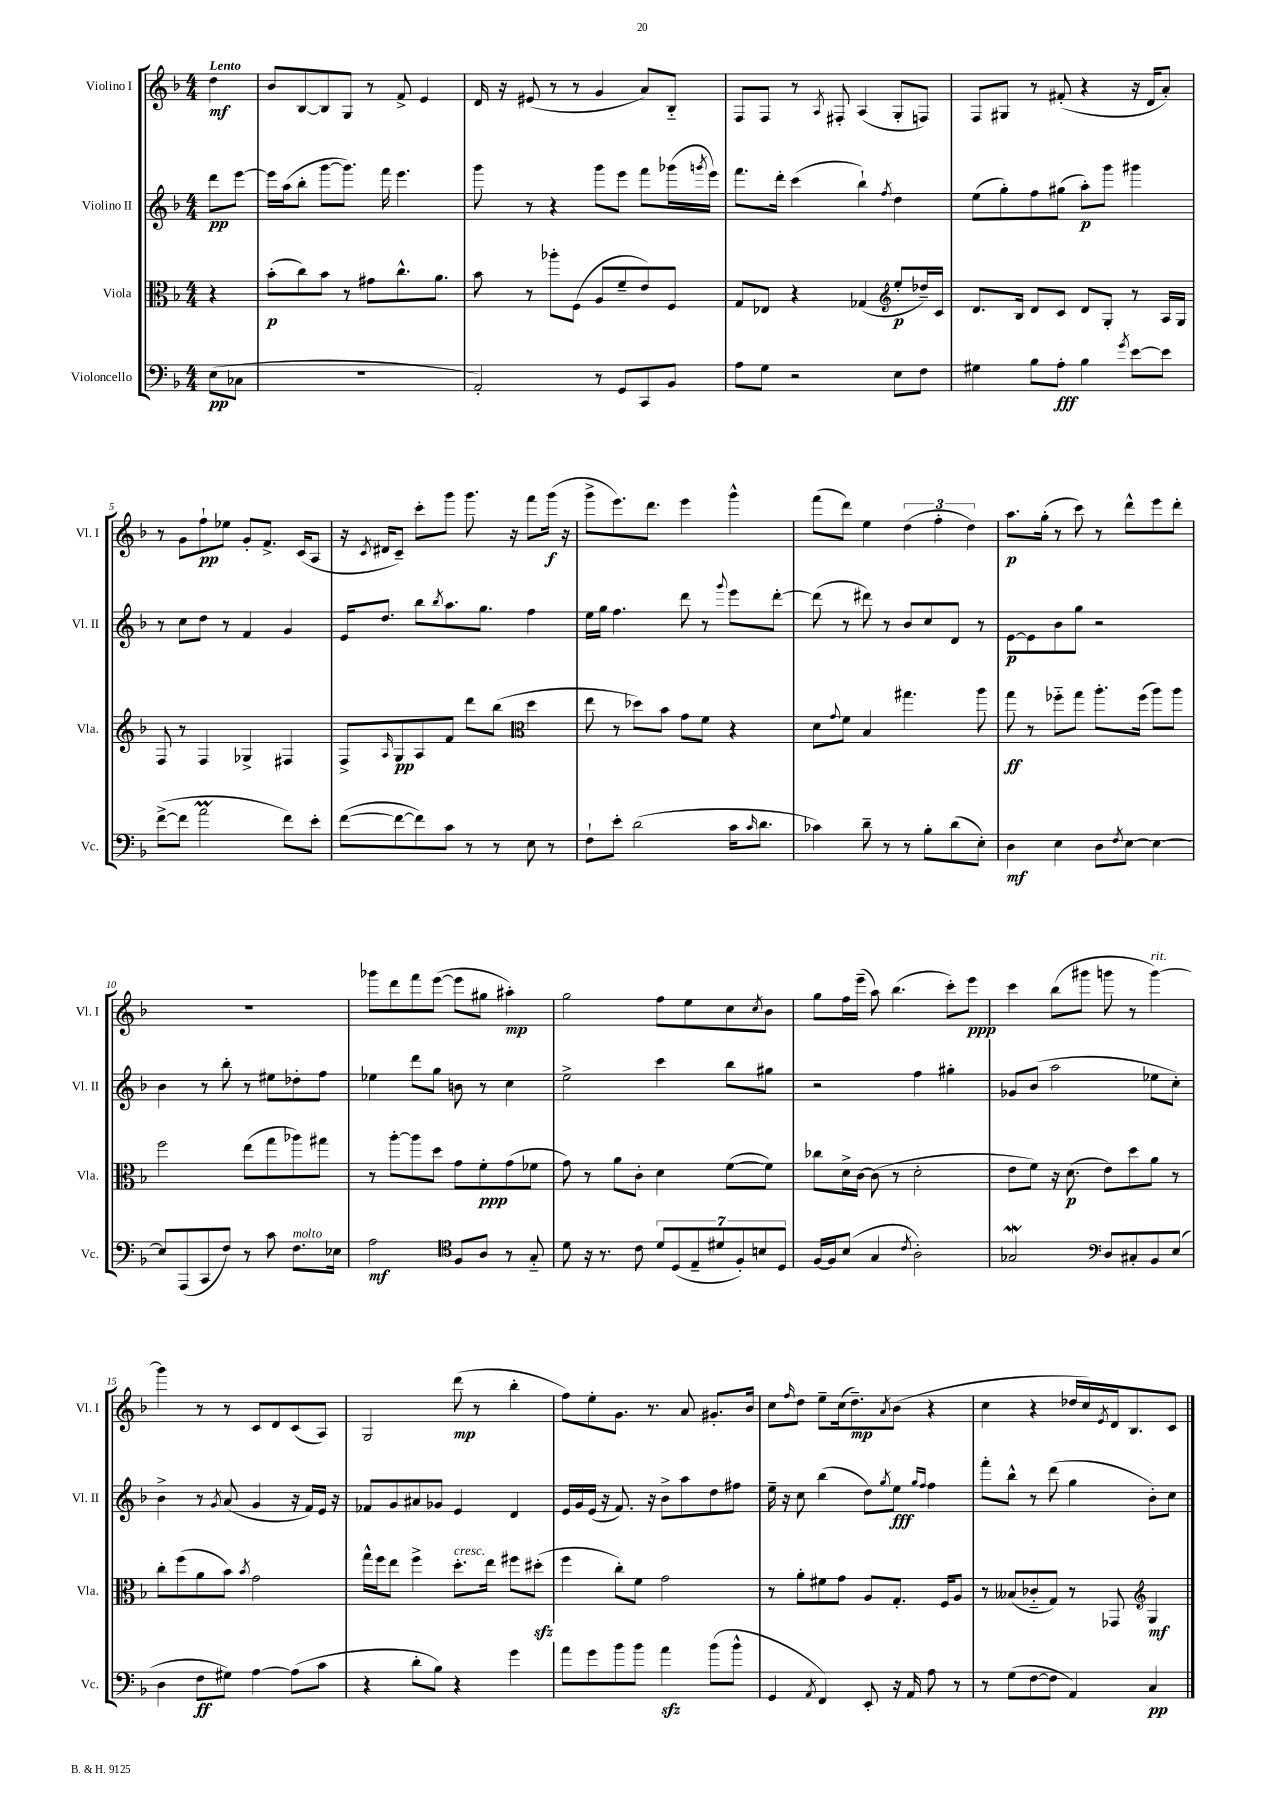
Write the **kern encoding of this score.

**kern	**dynam	**kern	**dynam	**kern	**dynam	**kern	**dynam
*part4	*part4	*part3	*part3	*part2	*part2	*part1	*part1
*staff4	*staff4	*staff3	*staff3	*staff2	*staff2	*staff1	*staff1
*I"Violoncello	*	*I"Viola	*	*I"Violino II	*	*I"Violino I	*
*I'Vc.	*	*I'Vla.	*	*I'Vl. II	*	*I'Vl. I	*
*clefF4	*	*clefC3	*	*clefG2	*	*clefG2	*
*k[b-]	*	*k[b-]	*	*k[b-]	*	*k[b-]	*
*M4/4	*	*M4/4	*	*M4/4	*	*M4/4	*
=	=	=	=	=	=	=	=
!	!	!	!	!	!	!LO:TX:a:B:t=Lento	!
(8E\L	pp	4r	.	8ddd\L	pp	4dd\	mf
8C-X\J	.	.	.	[8eee\J	.	.	.
=1	=1	=1	=1	=1	=1	=1	=1
1r	.	(8b-'\L	p	16eee\LL]	.	8b-/L	.
.	.	.	.	(16aa\J	.	.	.
.	.	8cc\)	.	8bb-'\J	.	[8B-/	.
.	.	8b-\J	.	[8ggg\L	.	8B-/]	.
.	.	8r	.	8.ggg\J])	.	8G/J	.
.	.	8g#X\L	.	.	.	8r	.
.	.	.	.	16fff\	.	.	.
.	.	8.cc^^\	.	4.eee\	.	8f^/	.
.	.	.	.	.	.	4e/	.
.	.	8.a\J	.	.	.	.	.
=2	=2	=2	=2	=2	=2	=2	=2
2AA'/)	.	8b-\	.	8ggg\	.	16d/	.
.	.	.	.	.	.	16r	.
.	.	8r	.	8r	.	(8e#X/	.
.	.	8aa-X'\L	.	4r	.	8r	.
.	.	(8F\J	.	.	.	8r	.
8r	.	8A/L	.	8ggg\L	.	4g/	.
8GG/L	.	8f~/	.	8eee\J	.	.	.
8CC/	.	8e/)	.	8fff\L	.	8a/L)	.
8BB-/J	.	8F/J	.	(16ggg-X\L	.	8B-/J	.
.	.	.	.	8qgggn/	.	.	.
.	.	.	.	16eee\JJ)	.	.	.
=3	=3	=3	=3	=3	=3	=3	=3
8A\L	.	8G/L	.	8.fff\L	.	8F/L	.
8G\J	.	8E-X/J	.	.	.	8F/J	.
.	.	.	.	16ddd'\Jk	.	.	.
2r	.	4r	.	(4ccc\	.	8r	.
.	.	.	.	.	.	8qA/	.
.	.	.	.	.	.	8F#X'/	.
.	.	(4G-X/	.	4bb-`\)	.	(4A/	.
*	*	*clefG2	*	*	*	*	*
.	.	.	.	8qff/	.	.	.
8E\L	.	8ee'/L	p	4dd\	.	8G'/L	.
8F\J	.	16dd-X~/L)	.	.	.	8Fn/J)	.
.	.	16c/JJ	.	.	.	.	.
=4	=4	=4	=4	=4	=4	=4	=4
4G#X\	.	8.d/L	.	(8ee\L	.	8F/L	.
.	.	.	.	8gg'\)	.	8G#X/J	.
.	.	16B-/Jk	.	.	.	.	.
8B-\L	.	8d/L	.	8ff\	.	8r	.
8A'\J	fff	8c/J	.	(8gg#X\J	.	(8f#X'/	.
4B-\	.	8d/L	.	8aa'\L)	p	4r	.
.	.	8G'/J	.	8ggg\J	.	.	.
8qg/	.	.	.	.	.	.	.
[8e\L	.	8r	.	4ggg#X\	.	16r	.
.	.	.	.	.	.	16d/KL	.
8e\J]	.	16A/LL	.	.	.	8a'/J)	.
.	.	16G/JJ	.	.	.	.	.
!!LO:LB:g=z
=5	=5	=5	=5	=5	=5	=5	=5
([8f^\L	.	8F/	.	8r	.	8r	.
8f\J]	.	8r	.	8cc\L	.	8g\L	.
2am\	.	4F/	.	8dd\J	.	8ff`\	pp
.	.	.	.	8r	.	8ee-X\J	.
.	.	4G-X^/	.	4f/	.	8g'/L	.
.	.	.	.	.	.	8.f^/J	.
8f\L)	.	4F#X/	.	4g/	.	.	.
.	.	.	.	.	.	(16c/KL	.
8e'\J	.	.	.	.	.	8A/J	.
=6	=6	=6	=6	=6	=6	=6	=6
([8f\L	.	8F^/L	.	16e/KL	.	16r	.
.	.	.	.	.	.	8qc/	.
.	.	.	.	8.dd/J	.	16d#X/KL	.
.	.	16qqA/	.	.	.	.	.
8f\_	.	8G/	pp	.	.	8c~/J)	.
8f\])	.	8A/	.	8bb-\L	.	8ccc'\L	.
.	.	.	.	8qbb-/	.	.	.
8c\J	.	8f/J	.	8.aa\	.	8ggg\J	.
8r	.	8ddd\L	.	.	.	8.ggg\	.
.	.	.	.	8.gg\J	.	.	.
8r	.	(8bb-\J	.	.	.	.	.
.	.	.	.	.	.	16r	.
*	*	*clefC3	*	*	*	*	*
8E\	.	4dd\	.	4ff\	.	8fff\L	.
8r	.	.	.	.	.	(16ggg\Jk	f
.	.	.	.	.	.	16r	.
=7	=7	=7	=7	=7	=7	=7	=7
8F`\L	.	8ee\	.	16ee\LL	.	8ggg^\L	.
.	.	.	.	16gg\JJ	.	.	.
8e'\J	.	8r	.	4.ff\	.	8.eee\)	.
(2d\	.	8dd-X\L)	.	.	.	.	.
.	.	.	.	.	.	8.ddd\J	.
.	.	8b-\J	.	.	.	.	.
.	.	8g\L	.	8ddd\	.	4eee\	.
.	.	8f\J	.	8r	.	.	.
.	.	.	.	8qqggg/	.	.	.
16c\KL	.	4r	.	8eee\L	.	4ggg^^\	.
16qqc/	.	.	.	.	.	.	.
8.d\J	.	.	.	.	.	.	.
.	.	.	.	[8ddd'\J	.	.	.
=8	=8	=8	=8	=8	=8	=8	=8
4c-X\)	.	8d\L	.	(8ddd\]	.	(8fff\L	.
.	.	8qqg/	.	.	.	.	.
.	.	8f\J	.	8r	.	8ddd\J)	.
8d~\	.	4B-/	.	8ddd#X\)	.	4ee\	.
8r	.	.	.	8r	.	.	.
8r	.	4.gg#X\	.	8b-/L	.	(6dd\	.
8B-'\L	.	.	.	8cc/	.	.	.
.	.	.	.	.	.	6ff'\	.
(8d\	.	.	.	8d/J	.	.	.
.	.	.	.	.	.	6dd\)	.
8E'\J)	.	8aa\	.	8r	.	.	.
=9	=9	=9	=9	=9	=9	=9	=9
4D\	mf	8gg\	ff	[8e\L	p	8.aa\L	p
.	.	8r	.	8e\]	.	.	.
.	.	.	.	.	.	(16gg'\Jk	.
4E\	.	8ff-X\L	.	8b-\	.	8r	.
.	.	8gg\J	.	8gg\J	.	8ccc\)	.
8D\L	.	8.aa'\L	.	2r	.	8r	.
8qF/	.	.	.	.	.	.	.
[8E\J	.	.	.	.	.	8ddd^^\L	.
.	.	(16ff-\Jk	.	.	.	.	.
4E\_	.	8aa\L)	.	.	.	8eee\	.
.	.	8aa\J	.	.	.	8ddd'\J	.
!!LO:LB:g=z
=10	=10	=10	=10	=10	=10	=10	=10
8E/L]	.	2ff\	.	4b-\	.	1r	.
(8AAA/	.	.	.	.	.	.	.
8CC/	.	.	.	8r	.	.	.
8F/J)	.	.	.	8bb-'\	.	.	.
8r	.	(8ee\L	.	8r	.	.	.
8c\	.	8gg\	.	8ee#X\L	.	.	.
!LO:TX:a:i:t=molto	!	!	!	!	!	!	!
8.F\L	.	8aa-X\)	.	8dd-X'\	.	.	.
.	.	8gg#X\J	.	8ff\J	.	.	.
16E-X\Jk	.	.	.	.	.	.	.
=11	=11	=11	=11	=11	=11	=11	=11
2A\	mf	8r	.	4ee-X\	.	8ggg-X\L	.
.	.	[8aa'\L	.	.	.	8ddd\	.
.	.	8aa\]	.	8ddd\L	.	8fff\	.
.	.	8dd\J	.	8gg\J	.	([8eee\J	.
*clefC4	*	*	*	*	*	*	*
8F/L	.	8g\L	.	8bn\	.	8eee\L]	.
8A/J	.	8f'\	ppp	8r	.	8gg#X\J	.
8r	.	(8g\	.	4cc\	.	4aa#X'\)	mp
8G/	.	8f-X\J	.	.	.	.	.
=12	=12	=12	=12	=12	=12	=12	=12
8d\	.	8g\)	.	2ee^\	.	2gg\	.
16r	.	8r	.	.	.	.	.
8.r	.	.	.	.	.	.	.
.	.	8a\L	.	.	.	.	.
8c\	.	8c'\J	.	.	.	.	.
14d/L	.	4d\	.	4ccc\	.	8ff\L	.
(14D/	.	.	.	.	.	.	.
.	.	.	.	.	.	8ee\	.
14E~/	.	.	.	.	.	.	.
14d#X/	.	.	.	.	.	.	.
.	.	([8f\L	.	8bb-\L	.	8cc\	.
14F'/)	.	.	.	.	.	.	.
14Bn/	.	.	.	.	.	.	.
.	.	.	.	.	.	8qcc/	.
.	.	8f\J])	.	8gg#X\J	.	8b-\J	.
14D/J	.	.	.	.	.	.	.
=13	=13	=13	=13	=13	=13	=13	=13
[16F/LL	.	8cc-X\L	.	2r	.	8gg\L	.
16F/J]	.	.	.	.	.	.	.
(8B-/J	.	16d^\L	.	.	.	16ff\L	.
.	.	[16c\JJ	.	.	.	(16eee~\JJ	.
4G/	.	(8c\]	.	.	.	8aa\)	.
.	.	8r	.	.	.	(4.bb-\	.
8qc/	.	.	.	.	.	.	.
2A'\)	.	2d'\	.	4ff\	.	.	.
.	.	.	.	4gg#X'\	.	8ccc'\L)	.
.	.	.	.	.	.	8eee\J	ppp
=14	=14	=14	=14	=14	=14	=14	=14
2G-Xw/	.	8e\L	.	8g-X/L	.	4ccc\	.
.	.	8f\J)	.	(8b-/J	.	.	.
.	.	16r	.	2aa\	.	(8bb-\L	.
.	.	(8.d\	p	.	.	.	.
.	.	.	.	.	.	8ggg#X\J	.
*clefF4	*	*	*	*	*	*	*
8D/L	.	8e\L)	.	.	.	8gggn\	.
8C#X'/	.	8dd\	.	.	.	8r	.
!	!	!	!	!	!	!LO:TX:a:i:t=rit.	!
8BB-/	.	8a\J	.	8ee-X\L	.	[4ggg\)	.
(8E/J	.	8r	.	8cc'\J)	.	.	.
!!LO:LB:g=z
=15	=15	=15	=15	=15	=15	=15	=15
4D\	.	8cc'\L	.	4b-^\	.	4ggg\]	.
.	.	(8ff\	.	.	.	.	.
8F\L	ff	8a\	.	8r	.	8r	.
.	.	.	.	8qg/	.	.	.
8G#X\J)	.	8b-\J)	.	(8a/	.	8r	.
.	.	8qb-/	.	.	.	.	.
[4A\	.	2g\	.	4g/	.	8c/L	.
.	.	.	.	.	.	8d/	.
(8A\L]	.	.	.	16r	.	(8c/	.
.	.	.	.	16f/LL)	.	.	.
8c\J	.	.	.	16e/JJ	.	8A/J)	.
.	.	.	.	16r	.	.	.
=16	=16	=16	=16	=16	=16	=16	=16
4r	.	16gg^^\LL	.	8f-X/L	.	2G/	.
.	.	16ff\J	.	.	.	.	.
.	.	8ee\J	.	8g/	.	.	.
8d'\L	.	4ff^\	.	8a#X/	.	.	.
8B-\J)	.	.	.	8g-X/J	.	.	.
!	!	!LO:TX:a:i:t=cresc.	!	!	!	!	!
4r	.	8.dd'\L	.	4e/	.	(8ddd\	mp
.	.	.	.	.	.	8r	.
.	.	16ee\Jk	.	.	.	.	.
4g\	.	8ff#X\L	.	4d/	.	4bb-'\	.
.	.	(8dd#Xzz'\J	.	.	.	.	.
=17	=17	=17	=17	=17	=17	=17	=17
8a\L	.	4ff\	.	16e/LL	.	8ff\L)	.
.	.	.	.	16g/	.	.	.
8g\	.	.	.	(16e/JJ	.	8ee'\	.
.	.	.	.	16r	.	.	.
8b-\	.	8cc'\L)	.	8.f/)	.	8.g\J	.
8b-\J	.	8f\J	.	.	.	.	.
.	.	.	.	16r	.	8.r	.
4azz\	.	2g\	.	8b-^\L	.	.	.
.	.	.	.	8aa\	.	8a/	.
(8b-\L	.	.	.	8dd\	.	8.g#X'/L	.
8b-^^\J	.	.	.	8ff#X\J	.	.	.
.	.	.	.	.	.	16b-/Jk	.
=18	=18	=18	=18	=18	=18	=18	=18
4GG/	.	8r	.	16ee~\	.	8cc\L	.
.	.	.	.	16r	.	.	.
.	.	.	.	.	.	16qqff/	.
.	.	8a'\L	.	8cc\	.	8dd\J	.
8qAA/	.	.	.	.	.	.	.
4FF/)	.	8f#X\	.	(4bb-\	.	8ee~\L	.
.	.	8g\J	.	.	.	(16cc\k	.
.	.	.	.	.	.	8.dd~\)	mp
8EE'/	.	8A/L	.	8dd\L)	.	.	.
.	.	.	.	8qgg/	.	8qa/	.
16r	.	8.G'/J	.	8ee\J	fff	(8b-\J	.
16AA/	.	.	.	.	.	.	.
.	.	.	.	16qqgg/LL	.	.	.
.	.	.	.	16qqff/JJ	.	.	.
8A\	.	.	.	4ff\	.	4r	.
.	.	16F/KL	.	.	.	.	.
8r	.	8A/J	.	.	.	.	.
=19	=19	=19	=19	=19	=19	=19	=19
8r	.	8r	.	8fff'\L	.	4cc\	.
(8G\L	.	(8B--X/L	.	8bb-^^\J	.	.	.
[8F\	.	8c-X/	.	8r	.	4r	.
8F\J]	.	8G/J)	.	(8ddd\	.	.	.
4AA/)	.	8r	.	4gg\	.	16dd-X/LL	.
.	.	.	.	.	.	16cc/)	.
.	.	.	.	.	.	8qe/	.
.	.	8GG-X/	.	.	.	16d/J	.
.	.	.	.	.	.	8.B-/	.
*	*	*clefG2	*	*	*	*	*
4C/	pp	4G/	mf	8b-'\L)	.	.	.
.	.	.	.	8cc\J	.	8c/J	.
==	==	==	==	==	==	==	==
*-	*-	*-	*-	*-	*-	*-	*-
